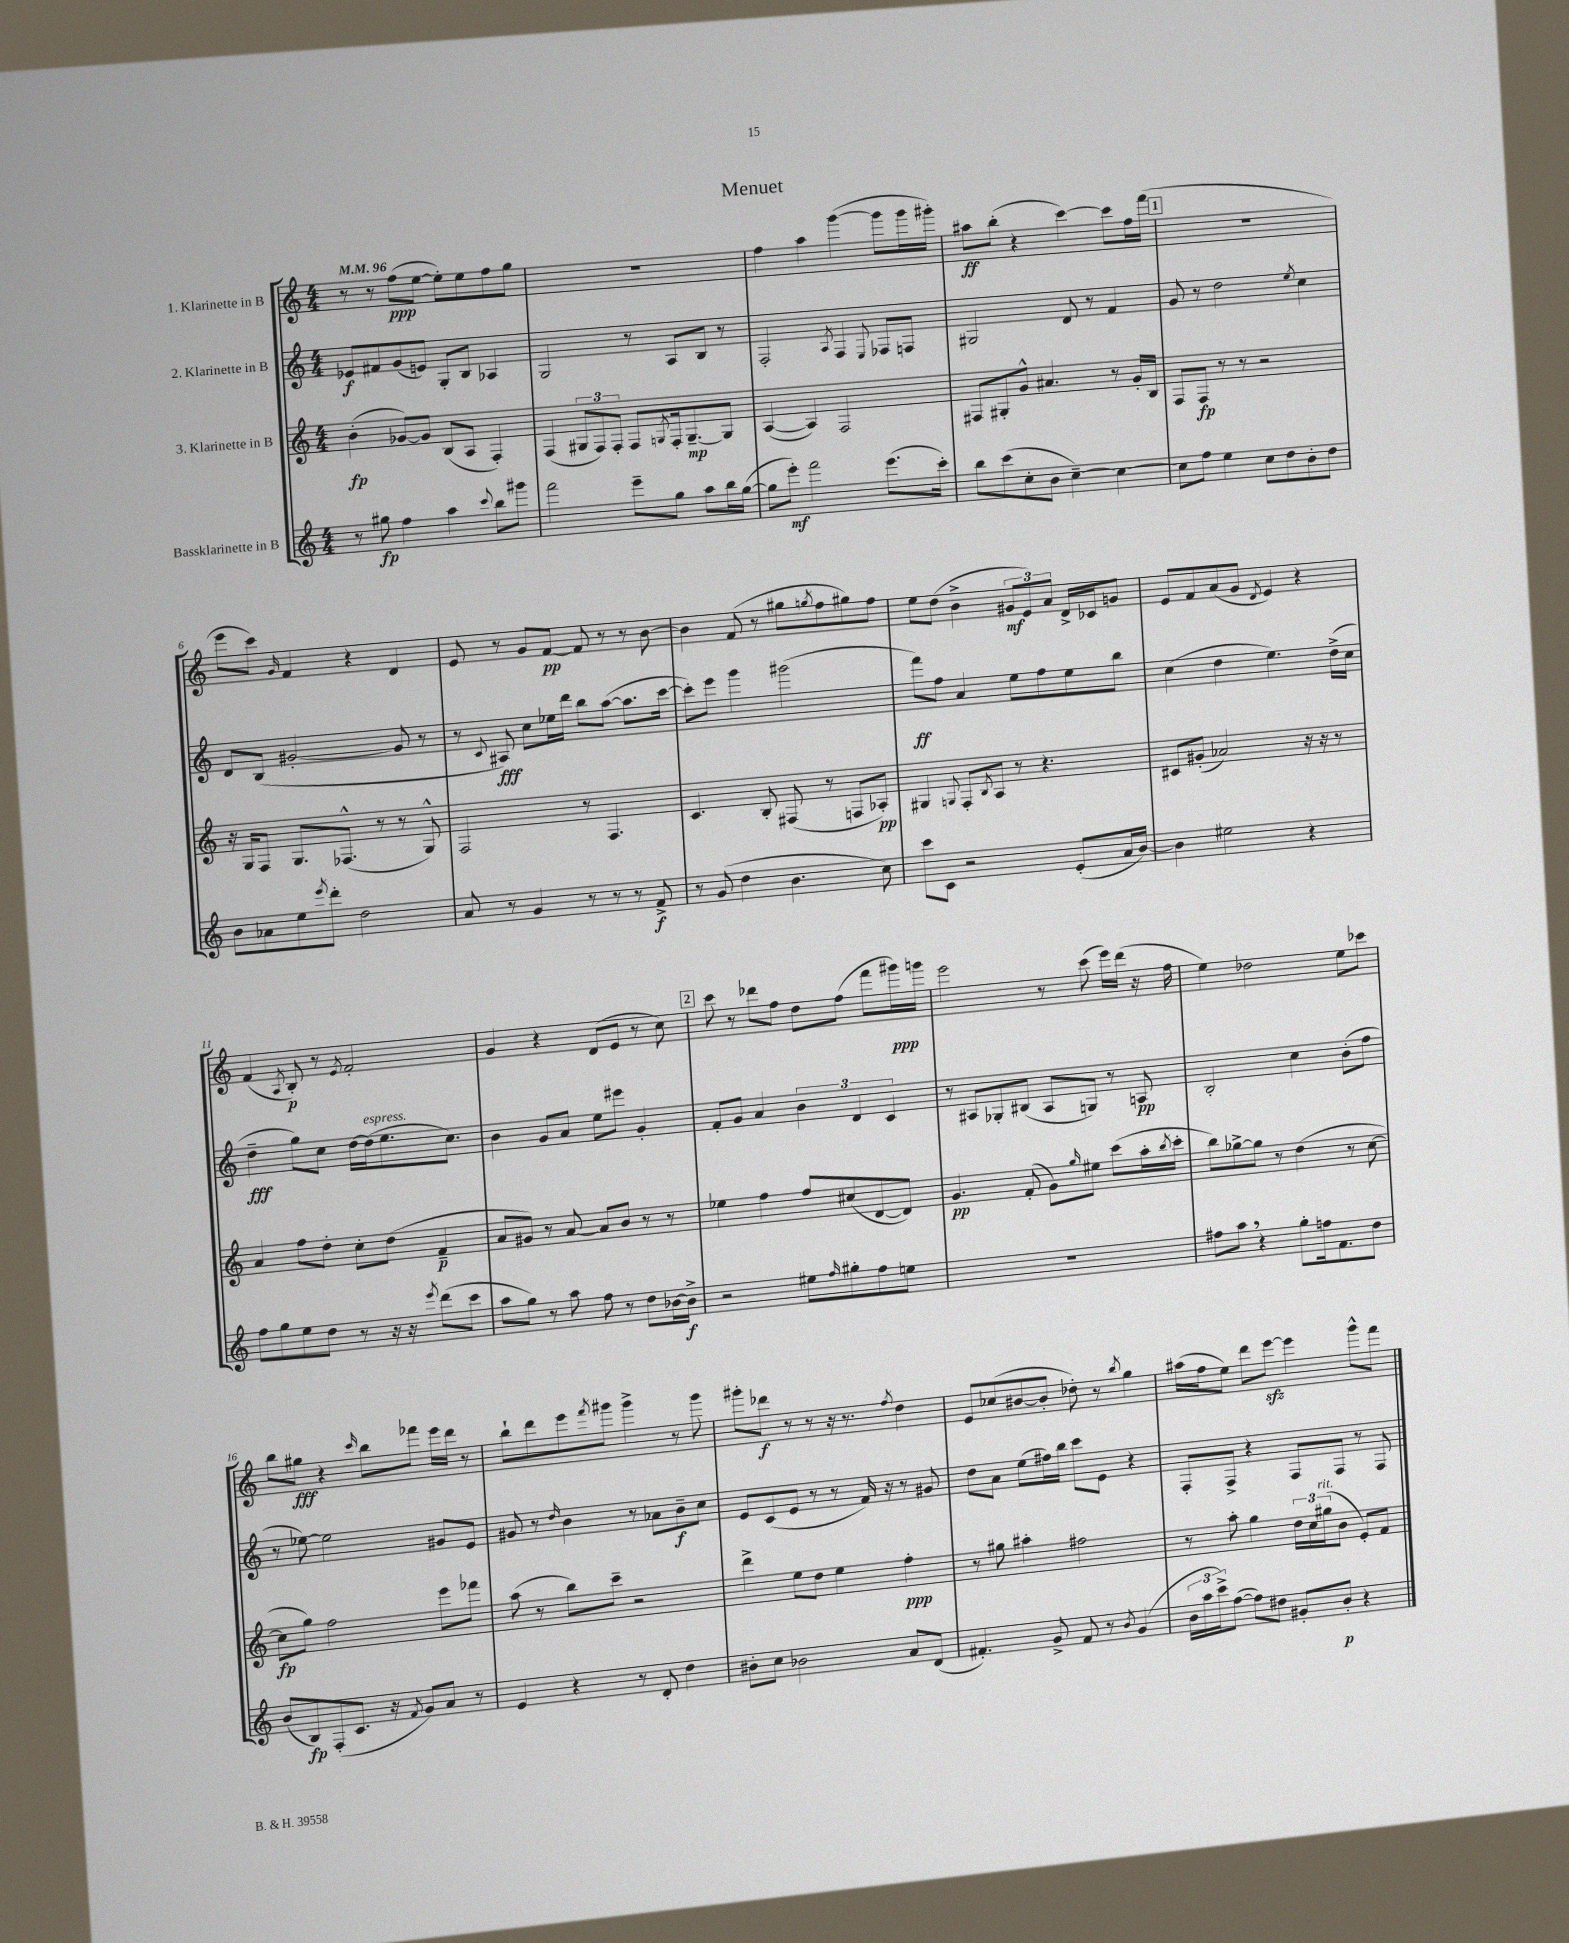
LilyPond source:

\header { title = "Menuet" }
<<
\new StaffGroup <<
\new Staff = "s0" \with { instrumentName = "1. Klarinette in B" } {
    \clef treble \key c \major \numericTimeSignature \time 4/4 \tempo 4 = 96
    r8 r8 f''8\ppp( e''8~ e''8-.) e''8 f''8 g''8 |
    R1 |
    f''4 a''4 g'''4~( g'''8 g'''16 gis'''16-.) |
    ais''8\ff b''8-.( r4 c'''4~) c'''8 f''16 f'''16( |
    \mark \markup { \box "1" } R1 |
    e'''8 c'''8) \grace { g'16 } f'4 r4 d'4 |
    e'8 r8 g'8 f'8~\pp f'8 r8 r8 b'8~ |
    b'4 f'8( r8 gis''8 \acciaccatura { g''8 } f''8 gis''8) f''8 |
    e''8 d''8( b'4-> \tuplet 3/2 { gis'8\mf e'8) a'8 } d'16-> ces'16 g'8 |
    e'8 f'8 a'8( g'8 \acciaccatura { d'8 } e'4) r4 |
    f'4( \acciaccatura { a8 } b8-.\p) r8 \acciaccatura { e'8 } f'2-. |
    g'4 r4 d'8( e'8 r8 c''8) |
    \mark \markup { \box "2" } c'''8 r8 des'''8 f''8 d''8 f''8( f'''8 gis'''16\ppp) g'''16 |
    e'''2 r8 c'''8( e'''16) d'''16( r16 f''16 |
    e''4) des''2 e''8 ces'''8 |
    b''8 gis''8\fff r4 \grace { c'''16 } b''8 fes'''8 e'''16 d'''16 r8 |
    b''8-! d'''8 e'''8 \acciaccatura { f'''8 } gis'''8 gis'''4-> r8 gis'''8 |
    gis'''8-. des'''8\f r8 r8 r16 r8. \acciaccatura { f''8 } d''4 |
    e'8 ces''8( bis'8~ bis'8-. des''8-.) r8 \acciaccatura { b''8 } g''4 |
    ais''16( f''16 e''8) d'''8 e'''8~\sfz e'''4 g'''8-^ f'''8 \bar "|." |
}
\new Staff = "s1" \with { instrumentName = "2. Klarinette in B" } {
    \clef treble \key c \major \numericTimeSignature \time 4/4
    ees'8\f fis'8 g'8( e'8) g8-. b8 aes4 |
    g2 r8 a8 b8 r8 |
    f2-. \acciaccatura { a8 } f4 \appoggiatura { e8 } fes8 f8 |
    gis2 d'8 r8 f'4 |
    \mark \markup { \box "1" } g'8 r8 d''2 \acciaccatura { e''8 } c''4 |
    d'8 b8( gis'2~-. gis'8 r8 |
    r8 \appoggiatura { c'8 } ais8\fff) c''8 ees''16 d'''16 b''8 a''8~( a''8. c'''16~ |
    c'''8-.) e'''8 g'''4 gis'''2( |
    f'''8\ff) f''8 a'4 e''8 f''8 e''8 b''8 |
    c''4( d''4 e''4.) d''16->( c''16 |
    d''4--\fff g''8) c''8 d''16~ d''16^\markup { \italic "espress." }( e''8. c''8.) |
    b'4 g'8 a'8 e''8 eis'''8 g'4-. |
    \mark \markup { \box "2" } f'8-. g'8 a'4 \tuplet 3/2 { b'4 d'4 c'4 } |
    r8 ais8 ges8-. bis8( ais8 g8) r8 a8\pp |
    b2-. c''4 b'8-.( f''8 |
    r8 ees''8~) ees''2 gis'8 e'8 |
    gis'8 r8 \grace { d''16 } b'4 r8 aes'8 b'8--\f c''8 |
    e'8 c'8( e'8 r8 r8 f'16) r16 r8 gis'8 |
    d''8 a'8 e''8( fis''16) b''16 c'''8 e'8 r4 |
    f8-. f8-> r4 f8 f8 r8 f8 \bar "|." |
}
\new Staff = "s2" \with { instrumentName = "3. Klarinette in B" } {
    \clef treble \key c \major \numericTimeSignature \time 4/4
    b'4-.\fp( ges'8~) ges'8 b8( a8 f4-.) |
    f4( \tuplet 3/2 { gis8 f8) f8-. } f8 \acciaccatura { g8 } f16-. g8.~--\mp g8 |
    a4~( a4) f2 |
    fis8 gis8-. g'8-^ ais'4. r8 g'16-. b16 |
    \mark \markup { \box "1" } f8 f8\fp r8 r8 r2 |
    r16 g16 f8 g8. fes8.-^( r8 r8 g8-^) |
    f2 r8 f4. |
    c'4. b8-. fis8( r8 f8 aes8-.\pp) |
    gis4 \appoggiatura { g8 } f8-. \acciaccatura { b8 } a8 r8 r4. |
    cis'8 gis'8-.( aes'2) r16 r16 r8 |
    a'4 f''8 d''8-. c''8-. d''8( f'4--\p |
    a'8 gis'8) r8 a'8~ a'8 b'8 r8 r8 |
    \mark \markup { \box "2" } ees''4 f''4 f''8 cis''8( d'8~ d'8) |
    g'4.\pp f'8-.( g'8) \grace { g''16 } eis''8 c'''8( a''16-. \acciaccatura { b''8 } c'''16-. |
    b''8) ges''8~-> ges''8 r8 d''4( r8 c''8~ |
    c''8\fp g''8) f''2 e'''8 fes'''8 |
    a''8( r8 b''8) c'''8-- r2 |
    d'''4-> e''8 d''8 e''4 f''4-.\ppp |
    r8 gis''8 ais''4-. fis''2 |
    r8 a''8-. g''4 \tuplet 3/2 { d''16 c''16 gis''16^\markup { \italic "rit." }( } b'8 e'8-.) f'8 \bar "|." |
}
\new Staff = "s3" \with { instrumentName = "Bassklarinette in B" } {
    \clef treble \key c \major \numericTimeSignature \time 4/4
    r8 gis''8\fp f''4 a''4 \appoggiatura { c'''8 } b''8 gis'''8 |
    f'''2 e'''8-- g''8 a''8 b''16 g''16~( |
    g''8 e'''8-.\mf) f'''2 e'''8.( c'''16-.) |
    b''8 c'''8( c''8-. b'8 c''4~--) c''4~ |
    \mark \markup { \box "1" } c''8 f''8 e''4 c''8 d''8 b'8-. d''8 |
    b'8 aes'8 e''8 \acciaccatura { e'''8 } d'''8-. d''2 |
    a'8 r8 g'4 r8 r8 r8 f'8->\f |
    r8 g'8( d''4 b'4. c''8) |
    c'''8 c'8 r2 e'8-.( a'16 b'16~) |
    b'4 eis''2 r4 |
    f''8 g''8 e''8 d''8 r8 r16 r16 \acciaccatura { e'''8 } d'''8( c'''8 |
    a''8 g''8) r8 a''8 f''8 r8 d''8 bes'16~ bes'16->\f |
    \mark \markup { \box "2" } r2 eis''8 \grace { f''16 } gis''8-. f''8 e''8 |
    R1 |
    fis''8 a''8 \breathe r4 g''8-. f''16 f'8. d''8 |
    b'8( b8\fp) f8-.( c'8. r16 \acciaccatura { f'8 } g'8) a'8 r8 |
    e'4 r4 r8 d'8-. d''4 |
    bis'8-. c''8 bes'2 a'8 d'8( |
    fis'4.-.) g'8-> fis'8 r8 \acciaccatura { b'8 } g'4( |
    \tuplet 3/2 { b'16 a''16 c'''16->) } f''8~( f''8) dis''8 gis'8-. b'8-.\p r4 \bar "|." |
}
>>
>>
